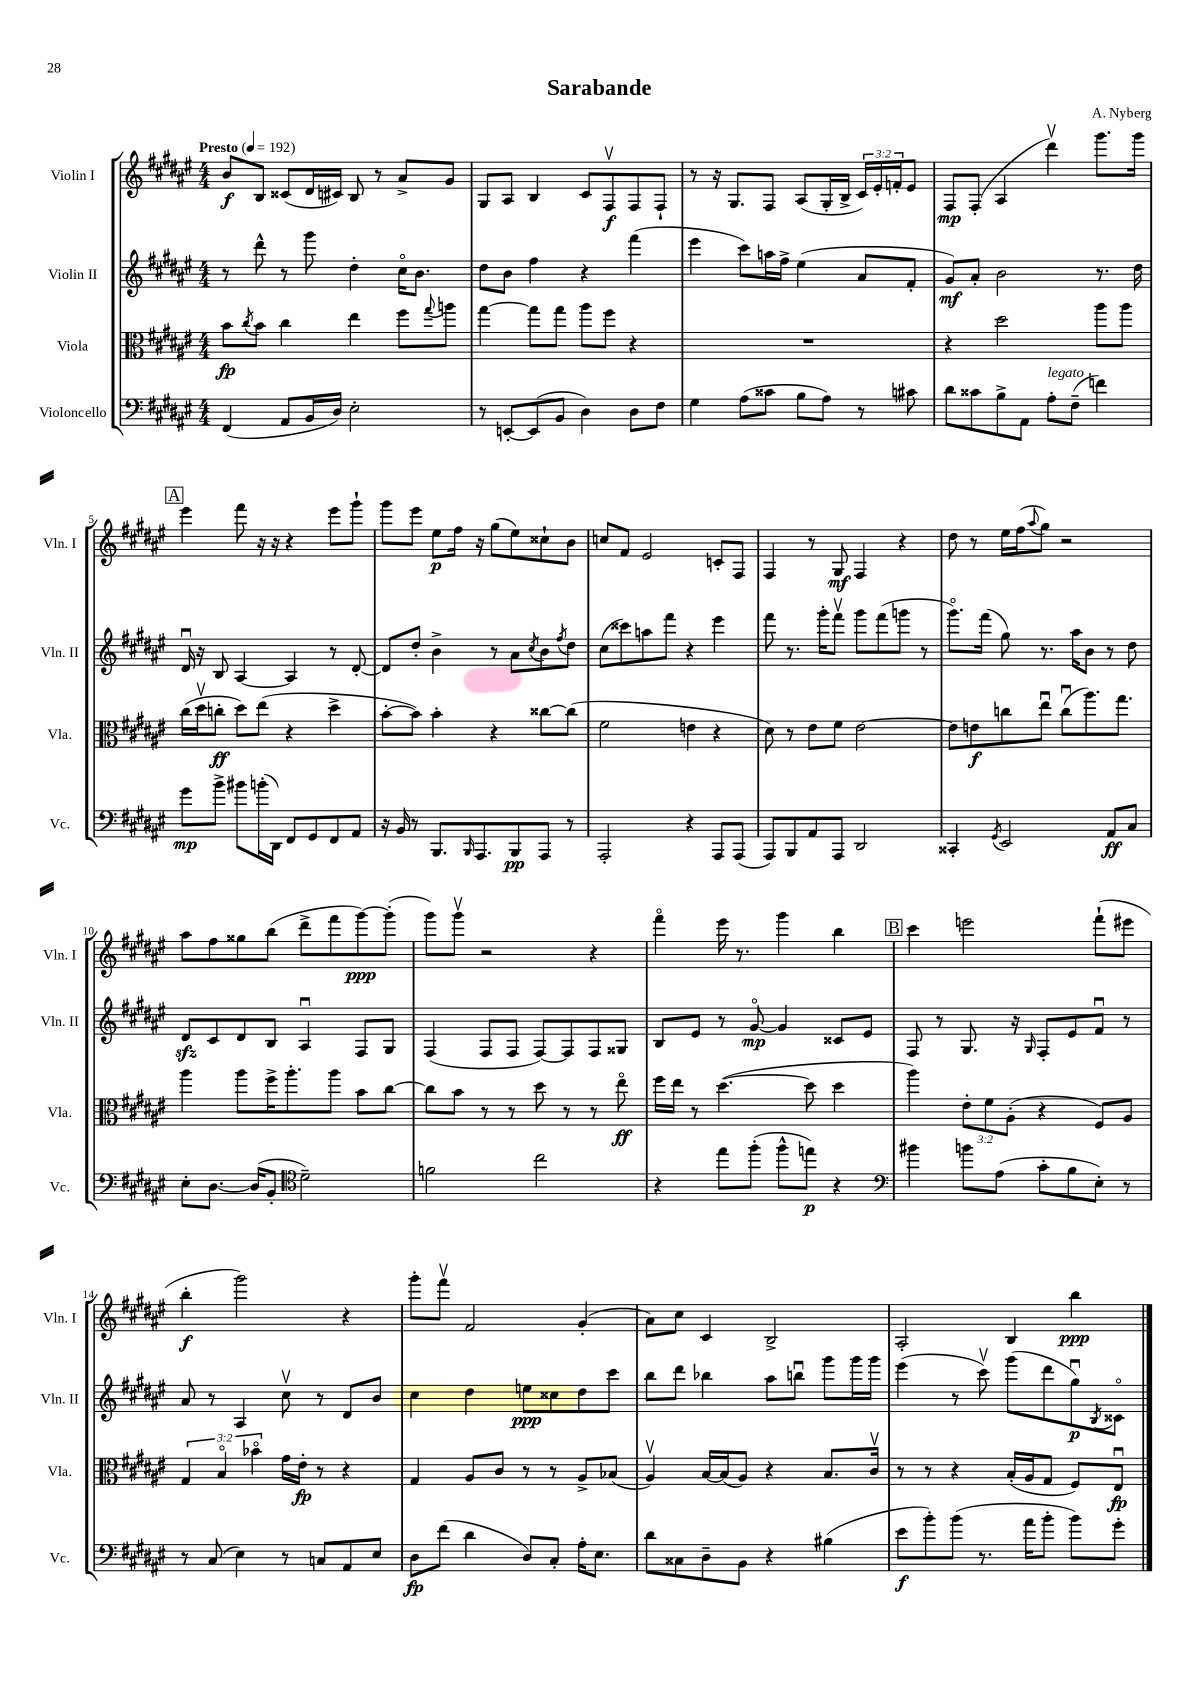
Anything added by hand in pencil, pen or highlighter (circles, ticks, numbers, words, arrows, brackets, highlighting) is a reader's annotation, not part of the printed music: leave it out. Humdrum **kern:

**kern	**dynam	**kern	**dynam	**kern	**dynam	**kern	**dynam
*part4	*part4	*part3	*part3	*part2	*part2	*part1	*part1
*staff4	*staff4	*staff3	*staff3	*staff2	*staff2	*staff1	*staff1
*I"Violoncello	*	*I"Viola	*	*I"Violin II	*	*I"Violin I	*
*I'Vc.	*	*I'Vla.	*	*I'Vln. II	*	*I'Vln. I	*
*clefF4	*	*clefC3	*	*clefG2	*	*clefG2	*
*k[f#c#g#d#a#e#]	*	*k[f#c#g#d#a#e#]	*	*k[f#c#g#d#a#e#]	*	*k[f#c#g#d#a#e#]	*
*M4/4	*	*M4/4	*	*M4/4	*	*M4/4	*
*MM192	*	*MM192	*	*MM192	*	*MM192	*
=1	=1	=1	=1	=1	=1	=1	=1
!	!	!	!	!	!	!LO:TX:a:B:t=Presto	!
(4FF#/	.	8b\L	fp	8r	.	8b/L	f
.	.	8qcc#/	.	.	.	.	.
.	.	8b\J	.	8ddd#^^\	.	8B/J	.
8AA#/L	.	4cc#\	.	8r	.	(8c##X/L	.
16BB/L	.	.	.	8ggg#\	.	16d#/L	.
16D#/JJ)	.	.	.	.	.	16c#X/JJ)	.
2E#'\	.	4ee#\	.	4dd#'\	.	8B/	.
.	.	.	.	.	.	8r	.
.	.	8ff#\L	.	16cc#\KL	.	8a#^/L	.
.	.	.	.	8.b\J	.	.	.
.	.	8qqgg#/	.	.	.	.	.
.	.	8aan\J	.	.	.	8g#/J	.
=2	=2	=2	=2	=2	=2	=2	=2
8r	.	[4gg#\	.	8dd#\L	.	8G#/L	.
[8EEn'/L	.	.	.	8b\J	.	8A#/J	.
(8EE/]	.	8gg#\L]	.	4ff#\	.	4B/	.
8BB/J	.	8gg#\J	.	.	.	.	.
4D#\)	.	8aa#\L	.	4r	.	8c#/L	.
.	.	8ff#\J	.	.	.	8F#v/	f
8D#\L	.	4r	.	(4fff#\	.	8F#/	.
8F#\J	.	.	.	.	.	8F#`/J	.
=3	=3	=3	=3	=3	=3	=3	=3
4G#\	.	1r	.	4eee#\	.	8r	.
.	.	.	.	.	.	16r	.
.	.	.	.	.	.	8.G#/L	.
(8A#\L	.	.	.	8ccc#\L)	.	.	.
8c##X\J	.	.	.	16aan\L	.	8F#/J	.
.	.	.	.	16ff#^\JJ	.	.	.
8B\L	.	.	.	(4ee#\	.	(8A#/L	.
8A#\J)	.	.	.	.	.	16G#'/L	.
.	.	.	.	.	.	16B^/JJ	.
8r	.	.	.	8a#/L	.	24c#/LL)	.
.	.	.	.	.	.	24e#'/	.
.	.	.	.	.	.	24fn'/J	.
8c#X\	.	.	.	8f#'/J	.	8e#/J	.
=4	=4	=4	=4	=4	=4	=4	=4
8d#\L	.	4r	.	8g#/L)	mf	8F#/L	mp
8c##X\	.	.	.	8a#'/J	.	(8F#'/J	.
8B^\	.	2dd#\	.	2b\	.	4A#/	.
8AA#\J	.	.	.	.	.	.	.
!LO:TX:a:i:t=legato	!	!	!	!	!	!	!
8A#'\L	.	.	.	.	.	4ddd#v\)	.
(8F#~\J	.	.	.	.	.	.	.
4fn\)	.	8aa#\L	.	8.r	.	8.ggg#\L	.
.	.	8aa#\J	.	.	.	.	.
.	.	.	.	16dd#\	.	16ggg#\Jk	.
!!LO:LB:g=z
!!LO:REH:place=s1:t=A
=5	=5	=5	=5	=5	=5	=5	=5
8g#\L	mp	(16cc#\LL	.	16d#u/	.	4eee#\	.
.	.	16dd#v\J	.	16r	.	.	.
8b^\J	.	8ccn'\J	ff	8B/	.	.	.
8b#X\L	.	8dd#\L)	.	[4A#/	.	8fff#\	.
(16bn'\L	.	(8ee#\J	.	.	.	16r	.
16DD#\JJ)	.	.	.	.	.	16r	.
8FF#/L	.	4r	.	4A#/]	.	4r	.
8GG#/	.	.	.	.	.	.	.
8FF#/	.	4dd#^\	.	8r	.	8eee#\L	.
8AA#/J	.	.	.	[8d#'/	.	8ggg#`\J	.
=6	=6	=6	=6	=6	=6	=6	=6
16r	.	[8b'\L	.	8d#/L]	.	8ggg#\L	.
16BB/	.	.	.	.	.	.	.
8r	.	8b\J])	.	8dd#'/J	.	8eee#\J	.
8.BBB/L	.	4b'\	.	4b^\	.	8ee#\L	p
.	.	.	.	.	.	16ff#\Jk	.
16qqBBB/	.	.	.	.	.	.	.
8.AAA#/	.	.	.	.	.	16r	.
.	.	4r	.	8r	.	(8gg#\L	.
8BBB/	pp	.	.	8a#\L	.	8ee#\)	.
.	.	.	.	8qcc#/	.	.	.
8AAA#/J	.	[8cc##X\L	.	8b\	.	8cc##X`\	.
.	.	.	.	8qff#/	.	.	.
8r	.	(8cc##\J]	.	8dd#\J	.	8b\J	.
=7	=7	=7	=7	=7	=7	=7	=7
2AAA#'/	.	2f#\	.	(8cc#\L	.	8ccn/L	.
.	.	.	.	8ccc##X\)	.	8f#/J	.
.	.	.	.	8aan\	.	2e#/	.
.	.	.	.	8fff#\J	.	.	.
4r	.	4en\	.	4r	.	.	.
8AAA#/L	.	4r	.	4eee#\	.	8cn'/L	.
(8AAA#/J	.	.	.	.	.	8F#/J	.
=8	=8	=8	=8	=8	=8	=8	=8
8AAA#/L)	.	8d#\)	.	8fff#\	.	4F#/	.
8BBB/	.	8r	.	8.r	.	.	.
8AA#/	.	8e#\L	.	.	.	8r	.
.	.	.	.	16ggg#'\KL	.	.	.
8AAA#/J	.	8f#\J	.	8fff#v\J	.	8G#/	mf
2DD#/	.	[2e#\	.	8ggg#\L	.	4F#/	.
.	.	.	.	(8fff#\	.	.	.
.	.	.	.	8gggn\J	.	4r	.
.	.	.	.	8r	.	.	.
=9	=9	=9	=9	=9	=9	=9	=9
4CC##X'/	.	8e#\L]	.	8.ggg#\L)	.	8dd#\	.
.	.	8en\	f	.	.	8r	.
.	.	.	.	(16fff#\Jk	.	.	.
8qGG#/	.	.	.	.	.	.	.
2EE#/	.	8ccn\	.	8gg#\)	.	16ee#\LL	.
.	.	.	.	.	.	(16ff#\J	.
.	.	.	.	.	.	8qqaa#/	.
.	.	8ee#u\J	.	8.r	.	8gg#\J)	.
.	.	(8ccu\L	.	.	.	2r	.
.	.	.	.	16aa#\KL	.	.	.
.	.	8.aa#\)	.	8b\J	.	.	.
8AA#/L	ff	.	.	8r	.	.	.
.	.	8.gg#\J	.	.	.	.	.
8C#/J	.	.	.	8dd#\	.	.	.
!!LO:LB:g=z
=10	=10	=10	=10	=10	=10	=10	=10
8E#'\L	.	4aa#\	.	8d#zz/L	.	8aa#\L	.
[8.D#\J	.	.	.	8c#/	.	8ff#\	.
.	.	8aa#\L	.	8d#/	.	8gg##X\	.
(16D#/KL]	.	.	.	.	.	.	.
8BB'/J	.	16ff#^\K	.	8B/J	.	(8bb\J	.
.	.	8.aa#'\	.	.	.	.	.
*clefC4	*	*	*	*	*	*	*
2d#~\)	.	.	.	4A#u/	.	8ddd#^\L	.
.	.	8aa#\J	.	.	.	8fff#\	.
.	.	8b\L	.	8F#/L	.	[8ggg#\)	ppp
.	.	[8cc#\J	.	8G#/J	.	(8ggg#'\J]	.
=11	=11	=11	=11	=11	=11	=11	=11
2fn\	.	8cc#\L]	.	(4F#/	.	8ggg#\L)	.
.	.	8b\J	.	.	.	8ggg#v\J	.
.	.	8r	.	8F#/L	.	2r	.
.	.	8r	.	8F#/J	.	.	.
2cc#\	.	8dd#\	.	[8F#/L)	.	.	.
.	.	8r	.	8F#/]	.	.	.
.	.	8r	.	8F#/	.	4r	.
.	.	8ee#\	ff	8G##X/J	.	.	.
=12	=12	=12	=12	=12	=12	=12	=12
4r	.	16ff#\LL	.	8B/L	.	4fff#\	.
.	.	16ee#\JJ	.	.	.	.	.
.	.	8r	.	8e#/J	.	.	.
8ee#\L	.	([4.dd#\	.	8r	.	16eee#\	.
.	.	.	.	.	.	8.r	.
(8ff#'\J	.	.	.	[8g#/	mp	.	.
8ff#^^\L	.	.	.	4g#/]	.	4ggg#\	.
8een\J)	p	8dd#\]	.	.	.	.	.
4r	.	4dd#\	.	8c##X/L	.	4bb\	.
.	.	.	.	8e#/J	.	.	.
!!LO:REH:place=s1:t=B
=13	=13	=13	=13	=13	=13	=13	=13
*clefF4	*	*	*	*	*	*	*
4b#X\	.	4aa#\)	.	8F#/	.	4ccc#\	.
.	.	.	.	8r	.	.	.
8bn\L	.	12e#'\L	.	8.G#/	.	2eeen\	.
.	.	12f#\	.	.	.	.	.
(8A#\J	.	.	.	.	.	.	.
.	.	(12A#'\J	.	.	.	.	.
.	.	.	.	16r	.	.	.
.	.	.	.	16qqG#/	.	.	.
8c#'\L	.	4r	.	8F#'/L	.	.	.
8B\	.	.	.	8e#/	.	.	.
8E#'\J)	.	8F#/L)	.	8f#u/J	.	(8fff#`\L	.
8r	.	8A#/J	.	8r	.	8eee#X\J	.
!!LO:LB:g=z
=14	=14	=14	=14	=14	=14	=14	=14
8r	.	6G#/	.	8a#/	.	4bb'\	f
(8C#/	.	.	.	8r	.	.	.
.	.	6B/	.	.	.	.	.
4E#\)	.	.	.	4A#/	.	2ggg#\)	.
.	.	6b-X\	.	.	.	.	.
8r	.	16g#\LL	.	8cc#v\	.	.	.
.	.	16e#'\JJ	fp	.	.	.	.
8Cn/L	.	8r	.	8r	.	.	.
8AA#/	.	4r	.	8d#/L	.	4r	.
8E#/J	.	.	.	8b/J	.	.	.
=15	=15	=15	=15	=15	=15	=15	=15
8D#\L	fp	4G#/	.	4cc#\	.	8ggg#'\L	.
(8f#\J	.	.	.	.	.	8fff#v\J	.
4d#\	.	8A#/L	.	4dd#\	.	2f#/	.
.	.	8c#/J	.	.	.	.	.
8D#/L)	.	8r	.	8een\L	ppp	.	.
8C#'/J	.	8r	.	8cc##X\	.	.	.
16A#'\KL	.	8A#^/L	.	8dd#\	.	(4g#'/	.
8.E#\J	.	.	.	.	.	.	.
.	.	(8B-X/J	.	8ccc#\J	.	.	.
=16	=16	=16	=16	=16	=16	=16	=16
8d#\L	.	4A#v/)	.	8bb\L	.	8a#\L)	.
8C##X\	.	.	.	8ddd#\J	.	8cc#\J	.
8D#~\	.	[16B/LL	.	4bb-X\	.	4c#/	.
.	.	(16B/J]	.	.	.	.	.
8BB\J	.	8A#/J)	.	.	.	.	.
4r	.	4r	.	8aa#\L	.	2B^/	.
.	.	.	.	8bbnu\J	.	.	.
(4B#X\	.	8.B/L	.	8ggg#\L	.	.	.
.	.	.	.	16ggg#\L	.	.	.
.	.	16c#v/Jk	.	16ggg#\JJ	.	.	.
=17	=17	=17	=17	=17	=17	=17	=17
8e#\L	f	8r	.	(4eee#\	.	2A#'/	.
8b'\)	.	8r	.	.	.	.	.
(8b\J	.	4r	.	8r	.	.	.
8.r	.	.	.	8ccc#v\)	.	.	.
.	.	(16B'/LL	.	(8ggg#\L	.	4B/	.
16a#\KL	.	16A#/J	.	.	.	.	.
8b'\J	.	8G#/J	.	8ddd#\	.	.	.
8b\L)	.	8F#/L)	.	8gg#u\)	p	4bb\	ppp
.	.	.	.	8qB/	.	.	.
8g#'\J	.	8E#u/J	fp	8c##X\J	.	.	.
==	==	==	==	==	==	==	==
*-	*-	*-	*-	*-	*-	*-	*-
